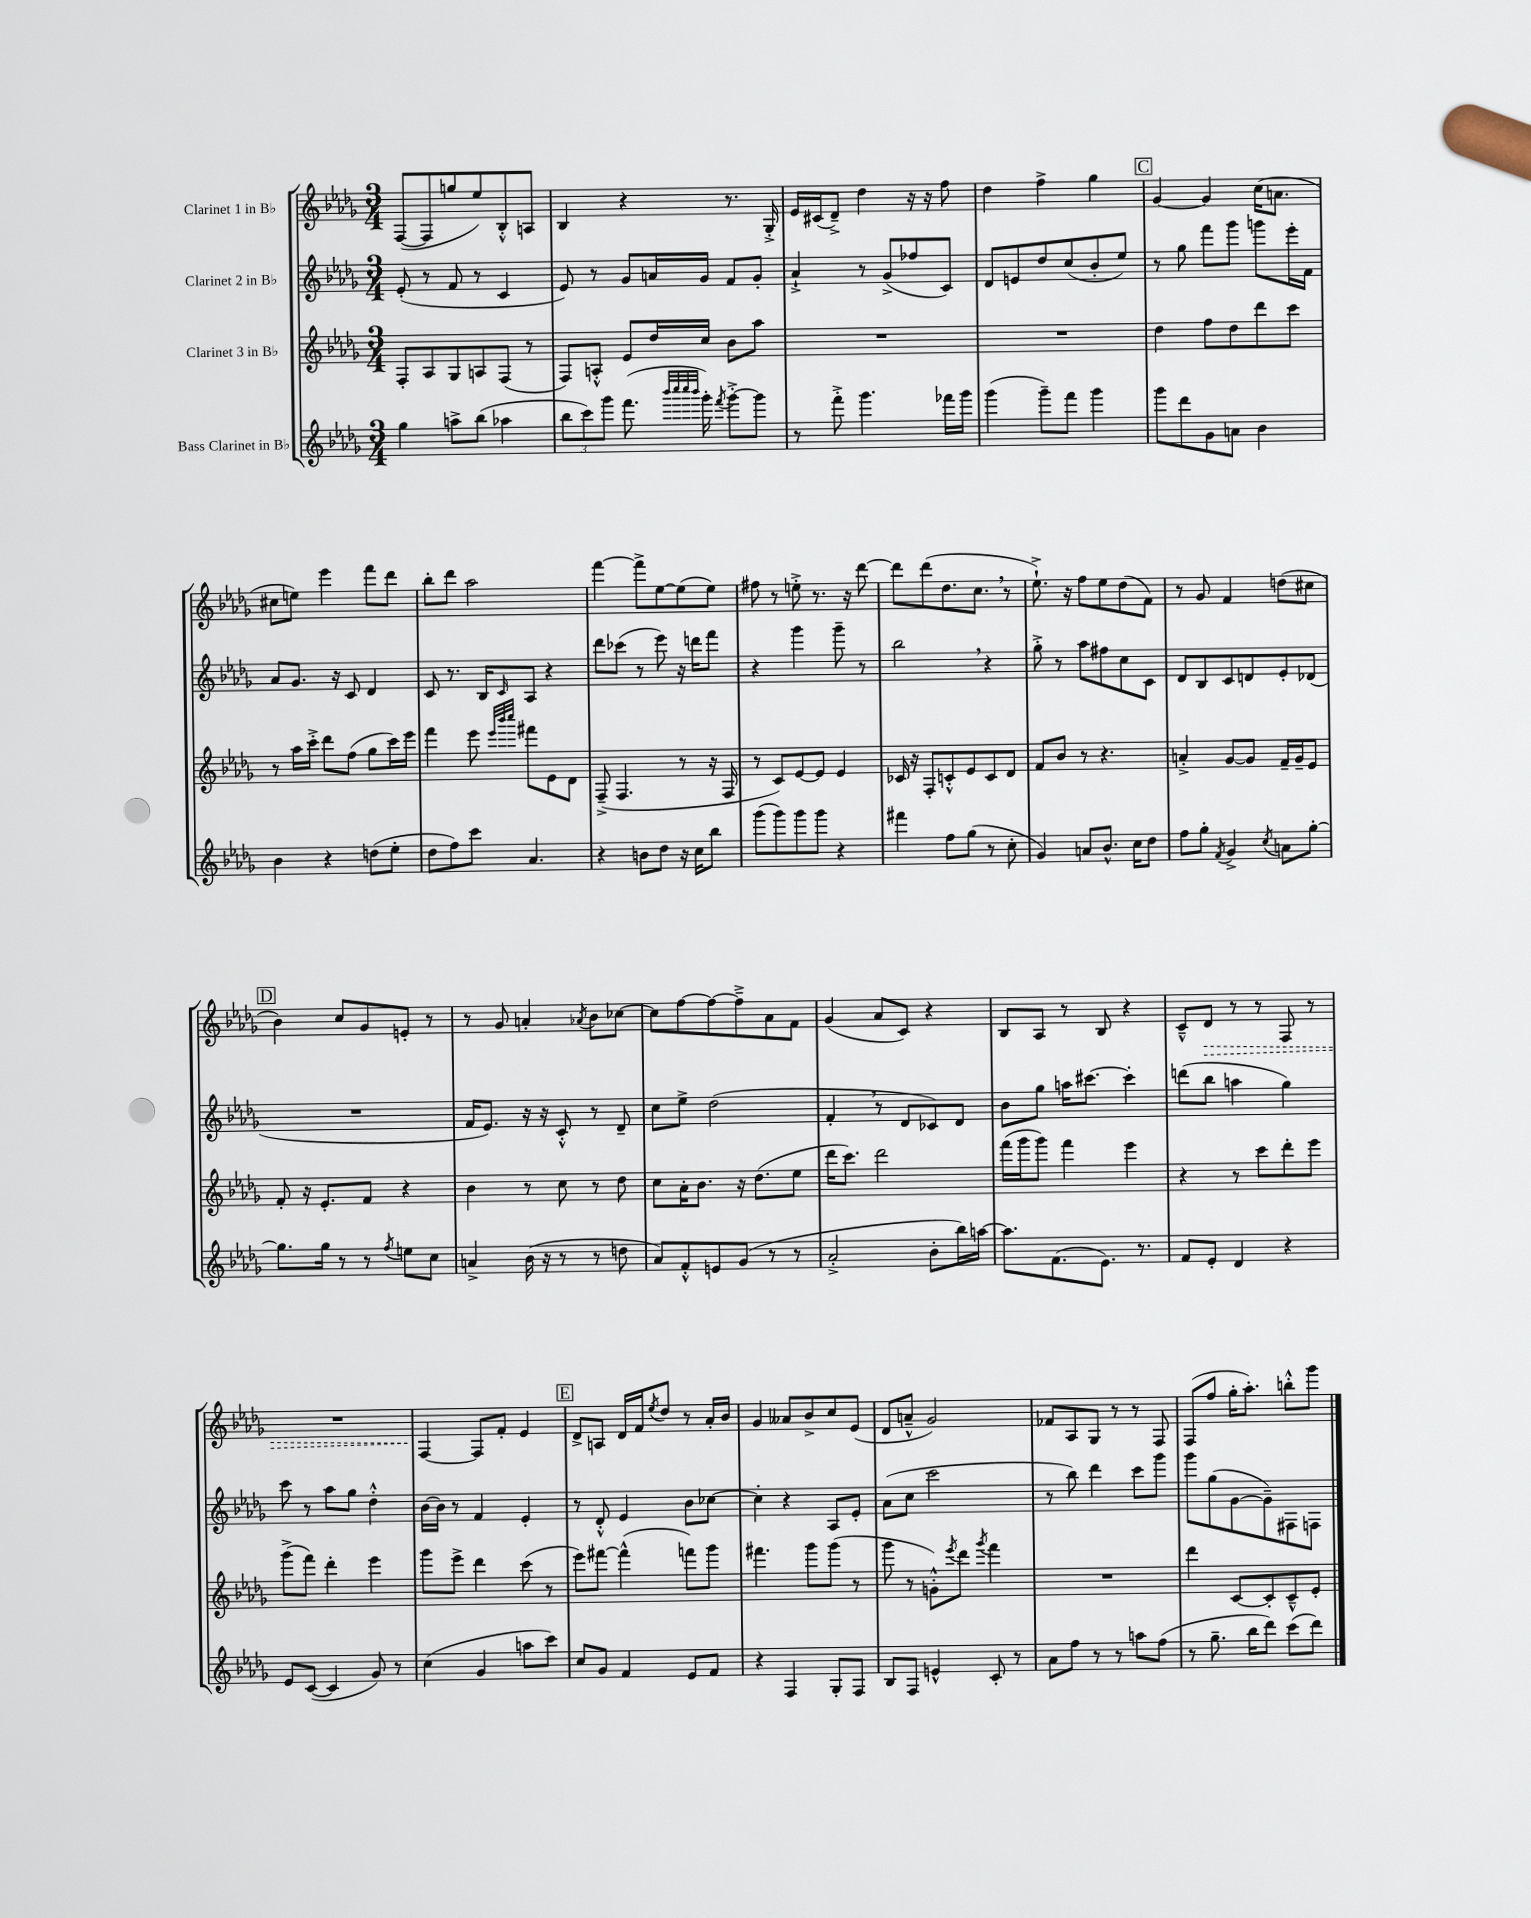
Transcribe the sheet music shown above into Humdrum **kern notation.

**kern	**kern	**kern	**kern	**dynam
*part4	*part3	*part2	*part1	*part1
*staff4	*staff3	*staff2	*staff1	*staff1
*I"Bass Clarinet in B♭	*I"Clarinet 3 in B♭	*I"Clarinet 2 in B♭	*I"Clarinet 1 in B♭	*
*clefG2	*clefG2	*clefG2	*clefG2	*
*k[b-e-a-d-g-]	*k[b-e-a-d-g-]	*k[b-e-a-d-g-]	*k[b-e-a-d-g-]	*
*M3/4	*M3/4	*M3/4	*M3/4	*
=118	=118	=118	=118	=118
4gg-\	8F'/L	(8e-'/	([8F/L	.
.	8A-/	8r	8F/]	.
8aan^\L	8G-/	8f/	8ggn/	.
(8bb-\J	8An/	8r	8ee-/)	.
4aa-X\	(8F/J	4c/	8B-'^^/	.
.	8r	.	8An/J	.
=119	=119	=119	=119	=119
12bb-\L	8F/L)	8e-/)	4B-/	.
12ccc\)	.	.	.	.
.	8An'^^/J	8r	.	.
12ggg-\J	.	.	.	.
(8.fff\	8e-/L	8g-/L	4r	.
.	16dd-/L	16an/L	.	.
32qqbbb-/LLL	.	.	.	.
32qqcccc/	.	.	.	.
32qqcccc/	.	.	.	.
32qqbbb-/JJJ	.	.	.	.
16ggg-'\)	16cc/JJ	16g-/JJ	.	.
8qfff/	.	.	.	.
[8ggg-'^\L	8b-\L	8f/L	8.r	.
8ggg-\J]	8aa-\J	8g-'/J	.	.
.	.	.	16G-'^/	.
=120	=120	=120	=120	=120
8r	2.r	4a-`^/	16e-/LL	.
.	.	.	(16c#X/J	.
8fff'^\	.	.	8d-~^/J)	.
4.ggg-\	.	8r	4dd-\	.
.	.	(8g-^/L	.	.
.	.	8ff-X/	16r	.
.	.	.	16r	.
16fff-X\LL	.	8c/J)	8ff\	.
16ggg-\JJ	.	.	.	.
=121	=121	=121	=121	=121
(4ggg-\	2.r	8d-/L	4dd-\	.
.	.	8en/	.	.
8ggg-~\L)	.	8dd-/	4ff^\	.
8fff\J	.	(8cc/	.	.
4ggg-\	.	8b-'/	4gg-\	.
.	.	8ee-/J)	.	.
!!LO:REH:place=s1:t=C
=122	=122	=122	=122	=122
8ggg-\L	4dd-\	8r	[4g-/	.
8ddd-\	.	8gg-\	.	.
8g-\	8ff\L	8fff\L	4g-/]	.
8an\J	8dd-\	8ggg-\J	.	.
4b-\	8ddd-\	8gggn\L	(16cc\KL	.
.	.	.	8.an\J	.
.	8ccc\J	16eee-'\L	.	.
.	.	16f\JJ	.	.
!!LO:LB:g=z
=123	=123	=123	=123	=123
4b-\	8r	8a-/L	8cc#X\L	.
.	16aa-\LL	8.g-/J	8een\J)	.
.	16ccc'^\JJ	.	.	.
4r	8ddd-\L	.	4eee-\	.
.	.	16r	.	.
.	(8ff\J	8c/	.	.
(8ddn\L	8gg-\L	4d-/	8fff\L	.
8ee-'\J	16ccc\L)	.	8ddd-\J	.
.	16eee-\JJ	.	.	.
=124	=124	=124	=124	=124
8dd-\L	4fff\	8c/	8bb-'\L	.
8ff\)	.	8.r	8ddd-\J	.
8ccc\J	8eee-\	.	2aa-\	.
.	.	16B-/KL	.	.
.	32qqeee-/LLL	.	.	.
.	32qqbbb-/	.	.	.
.	32qqcccc/JJJ	16qqc/	.	.
4.a-/	8fff#X\L	8A-/J	.	.
.	8e-\	4r	.	.
.	8d-\J	.	.	.
=125	=125	=125	=125	=125
4r	(8F~^/	8ddd-\L	[4fff\	.
.	4.F/	(8ccc-X\J	.	.
8bn\L	.	8r	8fff^\L]	.
8dd-\J	.	8eee-\)	[8ee-\	.
16r	8r	16r	(8ee-\]	.
16cc\KL	.	16dddn\KL	.	.
8bb-\J	16r	8fff\J	8ee-\J)	.
.	16F/	.	.	.
=126	=126	=126	=126	=126
(8ggg-\L	8r	4r	8ff#X\	.
8ggg-\)	8c/L)	.	8r	.
8ggg-\	[8e-/	4ggg-\	8een'^\	.
8ggg-\J	8e-/J]	.	8.r	.
4r	4e-/	8ggg-~\	.	.
.	.	.	16r	.
.	.	8r	[8ddd-\	.
=127	=127	=127	=127	=127
4fff#X\	16c-X/	2bb-,\	8ddd-\L]	.
.	16r	.	.	.
.	8F'/L	.	(8ddd-\	.
8ff\L	8cn'^^/	.	8.dd-\	.
(8gg-\J	8e-/	.	.	.
.	.	.	8.cc,\J	.
8r	8c/	4r	.	.
8cc'\	8d-/J	.	8r	.
=128	=128	=128	=128	=128
4g-/)	8f/L	8gg-'^\	8.ee-`^\)	.
.	8b-/J	8r	.	.
.	.	.	16r	.
8an/L	8r	8aa-\L	8ff\L	.
8.b-^^/J	4.r	8ff#X\	8ee-\	.
.	.	8cc\	(8dd-\	.
16cc\KL	.	.	.	.
8dd-\J	.	8c\J	8f\J)	.
=129	=129	=129	=129	=129
8ff\L	4an'^/	8d-/L	8r	.
8gg-'\J	.	8B-/	8g-/	.
8qf/	.	.	.	.
4g-^/	[8g-/L	8c/	4f/	.
.	8g-/J]	8dn/	.	.
8qcc/	.	.	.	.
8an\L	16f~/LL	8e-'/	(8ddn\L	.
.	16g-~/J	.	.	.
[8gg-'\J	8e-/J	(8d-X/J	8cc#X\J	.
!!LO:LB:g=z
!!LO:REH:place=s1:t=D
=130	=130	=130	=130	=130
8.gg-\L]	8f'/	2.r	4b-\)	.
.	16r	.	.	.
16gg-\Jk	8.e-'/L	.	.	.
8r	.	.	8cc/L	.
8r	8f/J	.	8g-/	.
8qff/	.	.	.	.
8een\L	4r	.	8en'/J	.
8cc\J	.	.	8r	.
=131	=131	=131	=131	=131
4an^/	4b-\	16f/KL	8r	.
.	.	8.e-/J)	.	.
.	.	.	8g-/	.
(16b-\	8r	16r	4an'/	.
16r	.	16r	.	.
8r	8cc\	8c'^^/	.	.
.	.	.	8qa-X/	.
8r	8r	8r	8b-\L	.
8ddn\	8dd-\	8d-~/	[8cc-X\J	.
=132	=132	=132	=132	=132
8a-/L)	8cc\L	8cc\L	8cc-\L]	.
8f'^^/	16a-'\K	8ee-^\J	[8ff\	.
.	8.b-\J	.	.	.
8en/	.	(2dd-\	8ff\_	.
(8g-/J	16r	.	8ff~^\]	.
.	(8.dd-\L	.	.	.
8r	.	.	8a-\	.
8r	8ee-\J	.	8f\J	.
=133	=133	=133	=133	=133
2a-'^/	16ddd-\KL	4f',/	(4g-/	.
.	8.ccc\J)	.	.	.
.	2ddd-\	8r	8a-/L	.
.	.	8d-/L	8c/J)	.
8b-'\L	.	8c-X/)	4r	.
16bb-\L)	.	8d-/J	.	.
[16aan\JJ	.	.	.	.
=134	=134	=134	=134	=134
8.aa\L]	(16fff\LL	8b-\L	8B-/L	.
.	16ggg-\J	.	.	.
.	8ggg-\J)	8gg-\J	8A-/J	.
(8.f\	.	.	.	.
.	4fff\	16aan\KL	8r	.
.	.	[8.ccc#X\J	.	.
8.e-\J)	.	.	8B-/	.
.	4eee-\	4ccc#'\]	4r	.
8.r	.	.	.	.
=135	=135	=135	=135	=135
8f/L	4r	(8dddn\L	8c~^^/L	.
!	!	!	!	!LO:HP:b
8e-'/J	.	8bb-\J	8d-/J	>
4d-/	8r	4aan\	8r	.
.	8ccc\L	.	8r	.
4r	8ddd-'\	4gg-\)	8F/	.
.	8eee-\J	.	8r	.
!!LO:LB:g=z
=136	=136	=136	=136	=136
8e-/L	(8ggg-^\L	8ccc\	2.r	.
([8c/J	8fff\J)	8r	.	.
4c/]	4ddd-'\	8aa-\L	.	.
.	.	8gg-\J	.	.
8g-/)	4eee-\	4dd-'^^\	.	.
8r	.	.	.	.
=137	=137	=137	=137	=137
(4cc\	8ggg-\L	[16b-\LL	[4F/	.
.	.	16b-\JJ]	.	.
.	8eee-^\J	8r	.	.
4g-/	4ddd-\	4f/	8F/L]	]
.	.	.	8f'/J	.
8aan\L	(8ccc\	4e-'/	4e-/	.
8ccc\J)	8r	.	.	.
!!LO:REH:place=s1:t=E
=138	=138	=138	=138	=138
8cc/L	8eee-\L)	8r	8d-^/L	.
8g-/J	[8fff#X\J	8d-'^^/	8An/J	.
4f/	(4fff#^^\]	4e-/	16d-/LL	.
.	.	.	16f/J	.
.	.	.	8qee-/	.
.	.	.	8dd-/J	.
8e-/L	8fffn\L)	8b-\L	8r	.
8f/J	8ggg-\J	[8cc-X\J	16a-'/LL	.
.	.	.	16b-/JJ	.
=139	=139	=139	=139	=139
4r	4.fff#X\	4cc-'\]	4g-/	.
4F/	.	4r	8a--X/L	.
.	8ggg-\L	.	8b-^/	.
8G-'/L	(8ggg-\J	8A-/L	8cc/	.
8F/J	8r	8e-'/J	(8e-/J	.
=140	=140	=140	=140	=140
8B-/L	8ggg-\	(8a-\L	8d-/L	.
8F/J	8r	8cc\J	8an~^^/J	.
4en^^/	8gn'^^\L)	2ccc\	2g-/)	.
.	8qeee-/	.	.	.
.	8ddd-\J	.	.	.
.	8qggg-/	.	.	.
8c'/	4fff\	.	.	.
8r	.	.	.	.
=141	=141	=141	=141	=141
8a-\L	2.r	8r	8f-X/L	.
8ff\J	.	8bb-\)	8A-/	.
8r	.	4ddd-\	8G-/J	.
8r	.	.	8r	.
8aan\L	.	8ccc\L	8r	.
(8ff\J	.	8ggg-\J	8F/	.
=142	=142	=142	=142	=142
8r	4ddd-\	8ggg-\L	(8F/L	.
8.gg-~\	.	(8gg-\	8ff/J	.
.	[8c/L	[8g-\	16gg-'\KL	.
16bb-\KL	.	.	8.aa-'\J)	.
8ddd-\J)	8c'/]	8g-~\])	.	.
(8ccc\L	8c~^^/	8F#X\	8bbn'^^\L	.
8ddd-\J)	8e-'/J	8Fn\J	8ggg-\J	.
==	==	==	==	==
*-	*-	*-	*-	*-
